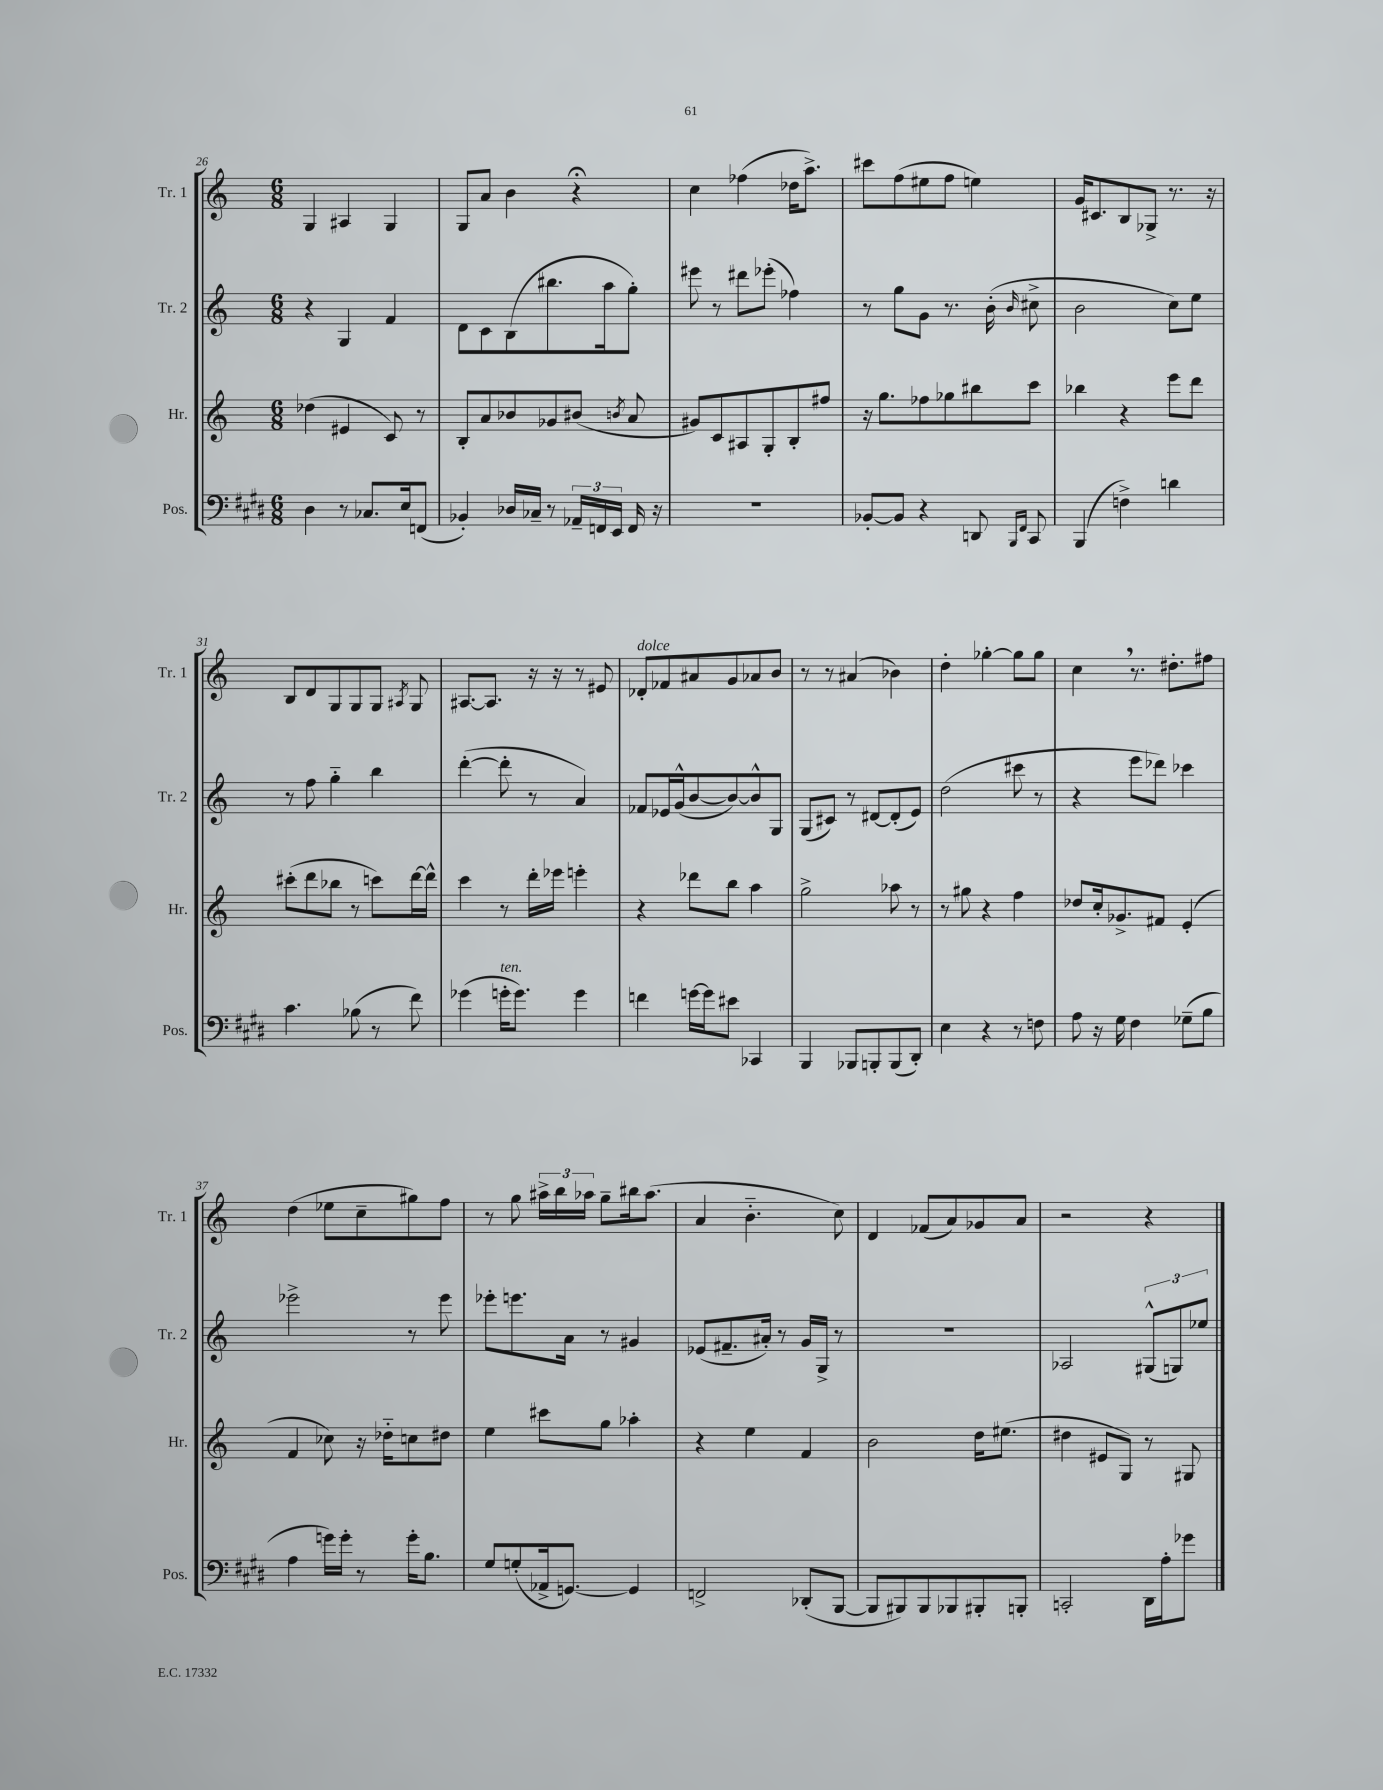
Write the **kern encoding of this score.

**kern	**kern	**kern	**kern
*part4	*part3	*part2	*part1
*staff4	*staff3	*staff2	*staff1
*I"Pos.	*I"Hr.	*I"Tr. 2	*I"Tr. 1
*I'Pos.	*I'Hr.	*I'Tr. 2	*I'Tr. 1
*clefF4	*clefG2	*clefG2	*clefG2
*k[f#c#g#d#]	*k[]	*k[]	*k[]
*M6/8	*M6/8	*M6/8	*M6/8
=26	=26	=26	=26
4D#\	(4dd-X\	4r	4G/
8r	4e#X/	4G/	4A#X/
8.C-X/L	.	.	.
.	8c/)	4f/	4G/
16E/k	.	.	.
(8FFn/J	8r	.	.
=27	=27	=27	=27
4BB-X'/)	8B'/L	8d\L	8G/L
.	8a/	8c\	8a/J
16D-X/LL	8b-X/	(8B\	4b\
16C-X~/JJ	.	.	.
8r	8g-X/	8.bb#X\	.
24AA-X~/LL	(8b#X/J	.	4r;<
24FFn/	.	.	.
.	.	16aa\k	.
24EE/JJ	.	.	.
.	8qbn/	.	.
16FF/	8a/	8gg'\J)	.
16r	.	.	.
=28	=28	=28	=28
2.r	8g#X/L)	8eee#X\	4cc\
.	8c/	8r	.
.	8A#X/	8ddd#X\L	(4ff-X\
.	8G'/	(8eee-X'\J	.
.	8B'/	4ff-X\)	16dd-X\KL
.	.	.	8.aa^\J)
.	8ff#X/J	.	.
=29	=29	=29	=29
[8BB-X'/L	16r	8r	8ccc#X\L
.	8.gg\L	.	.
8BB-/J]	.	8gg\L	(8ff\
4r	8ff-X\	8g\J	8ee#X\
.	8gg-X\	8.r	8ff\J
8DDn/	8bb#X\	.	4een\)
.	.	(16b'\	.
16qqBBB/LL	.	.	.
16qqFF#/JJ	.	16qqb/	.
8CC#/	8ccc\J	8cc#X^\	.
=30	=30	=30	=30
(4BBB/	4bb-X\	2b\	16g/KL
.	.	.	8.c#X/
4Fn^\)	4r	.	8B/
.	.	.	8G-X^/J
4dn\	8eee\L	8cc\L)	8.r
.	8ddd\J	8ee\J	.
.	.	.	16r
!!LO:LB:g=z
=31	=31	=31	=31
4.c#\	(8ccc#X'\L	8r	8B/L
.	8ddd\	8ff\	8d/
.	8bb-X\J	4gg\	8G/
(8B-X\	8r	.	8G/
8r	8cccn\L)	4bb\	8G/J
.	.	.	8qA#X/
8f#\)	[16ddd\L	.	8G/
.	16ddd^^\JJ]	.	.
=32	=32	=32	=32
(4g-X\	4ccc\	([4ddd'\	[8.A#X/L
.	.	.	8.A#/J]
!LO:TX:a:i:t=ten.	!	!	!
16gn'\KL	8r	8ddd'\]	.
8.g\J)	.	.	.
.	16ddd'\LL	8r	16r
.	16eee-X\JJ	.	16r
4g\	4eeen'\	4a/)	8r
.	.	.	8e#X/
=33	=33	=33	=33
!	!	!	!LO:TX:a:i:t=dolce
4fn\	4r	8f-X/L	8d-X'/L
.	.	16e-X/L	8f-X/
.	.	(16g^^/J	.
[16gn\LL	8ddd-X\L	[8b/	8a#X/
16g\J]	.	.	.
8e#X\J	8bb\J	8b/_)	8g/
4CC-X/	4aa\	8b^^/]	8a-X/
.	.	8G/J	8b/J
=34	=34	=34	=34
4BBB/	2gg^\	(8G/L	8r
.	.	8c#X/J)	8r
8BBB-X/L	.	8r	(4a#X/
8BBBn'/	.	[8d#X/L	.
(8BBB/	8aa-X\	(8d#'/]	4b-X\)
8DD#'/J)	8r	8e/J)	.
=35	=35	=35	=35
4E\	8r	(2dd\	4dd'\
.	8gg#X\	.	.
4r	4r	.	[4gg-X'\
8r	4ff\	8ccc#X\	8gg-\L]
8Fn\	.	8r	8gg-\J
=36	=36	=36	=36
8A\	8dd-X/L	4r	4cc,\
16r	16cc'/k	.	.
16G#\	8.g-X^/	.	.
4F#\	.	8eee\L	8.r
.	8f#X/J	8ddd-X\J)	.
.	.	.	8.dd#X'\L
(8G-X~\L	(4e'/	4ccc-X\	.
8B\J	.	.	8ff#X\J
!!LO:LB:g=z
=37	=37	=37	=37
4A\	4f/	2eee-X^\	(4dd\
16gn\LL)	8cc-X\)	.	8ee-X\L
16g'\JJ	.	.	.
8r	16r	.	8cc~\
.	16dd-X\KL	.	.
16g'\KL	8ccn\	8r	8gg#X\)
8.B\J	.	.	.
.	8dd#X\J	8eee-\	8ff\J
=38	=38	=38	=38
8G#/L	4ee\	8eee-X'\L	8r
(8Gn'/	.	8.eeen\	8gg\
16AA-X^/k	8ccc#X\L	.	24aa#X^\LL
.	.	.	24bb\
[8.GGn/J)	.	16a\Jk	.
.	.	.	24aa-X\JJ
.	8gg\J	8r	8gg~\L
4GG/]	4aa-X'\	4g#X/	16bb#X\k
.	.	.	(8.aa-\J
=39	=39	=39	=39
2FFn^/	4r	(8e-X/L	4a/
.	.	8.f#X~/	.
.	4ee\	.	4.b\
.	.	16a#X'/Jk)	.
.	.	8r	.
(8DD-X'/L	4f/	16g/LL	.
.	.	16G^/JJ	.
[8BBB/J	.	8r	8cc\)
=40	=40	=40	=40
8BBB/L]	2b\	2.r	4d/
8BBB#X/)	.	.	.
8BBB#/	.	.	(8f-X/L
8BBB-X/	.	.	8a/)
8BBB#X'/	16dd\KL	.	8g-X/
.	(8.ee#X\J	.	.
8BBBn'/J	.	.	8a/J
=41	=41	=41	=41
2CCn'/	4dd#X\	2A-X/	2r
.	8e#X/L	.	.
.	8G/J)	.	.
16DD#\LL	8r	(12G#X^^/L	4r
16A'\J	.	.	.
.	.	12Gn/)	.
8g-X\J	8G#X/	.	.
.	.	12ee-X/J	.
==	==	==	==
*-	*-	*-	*-
